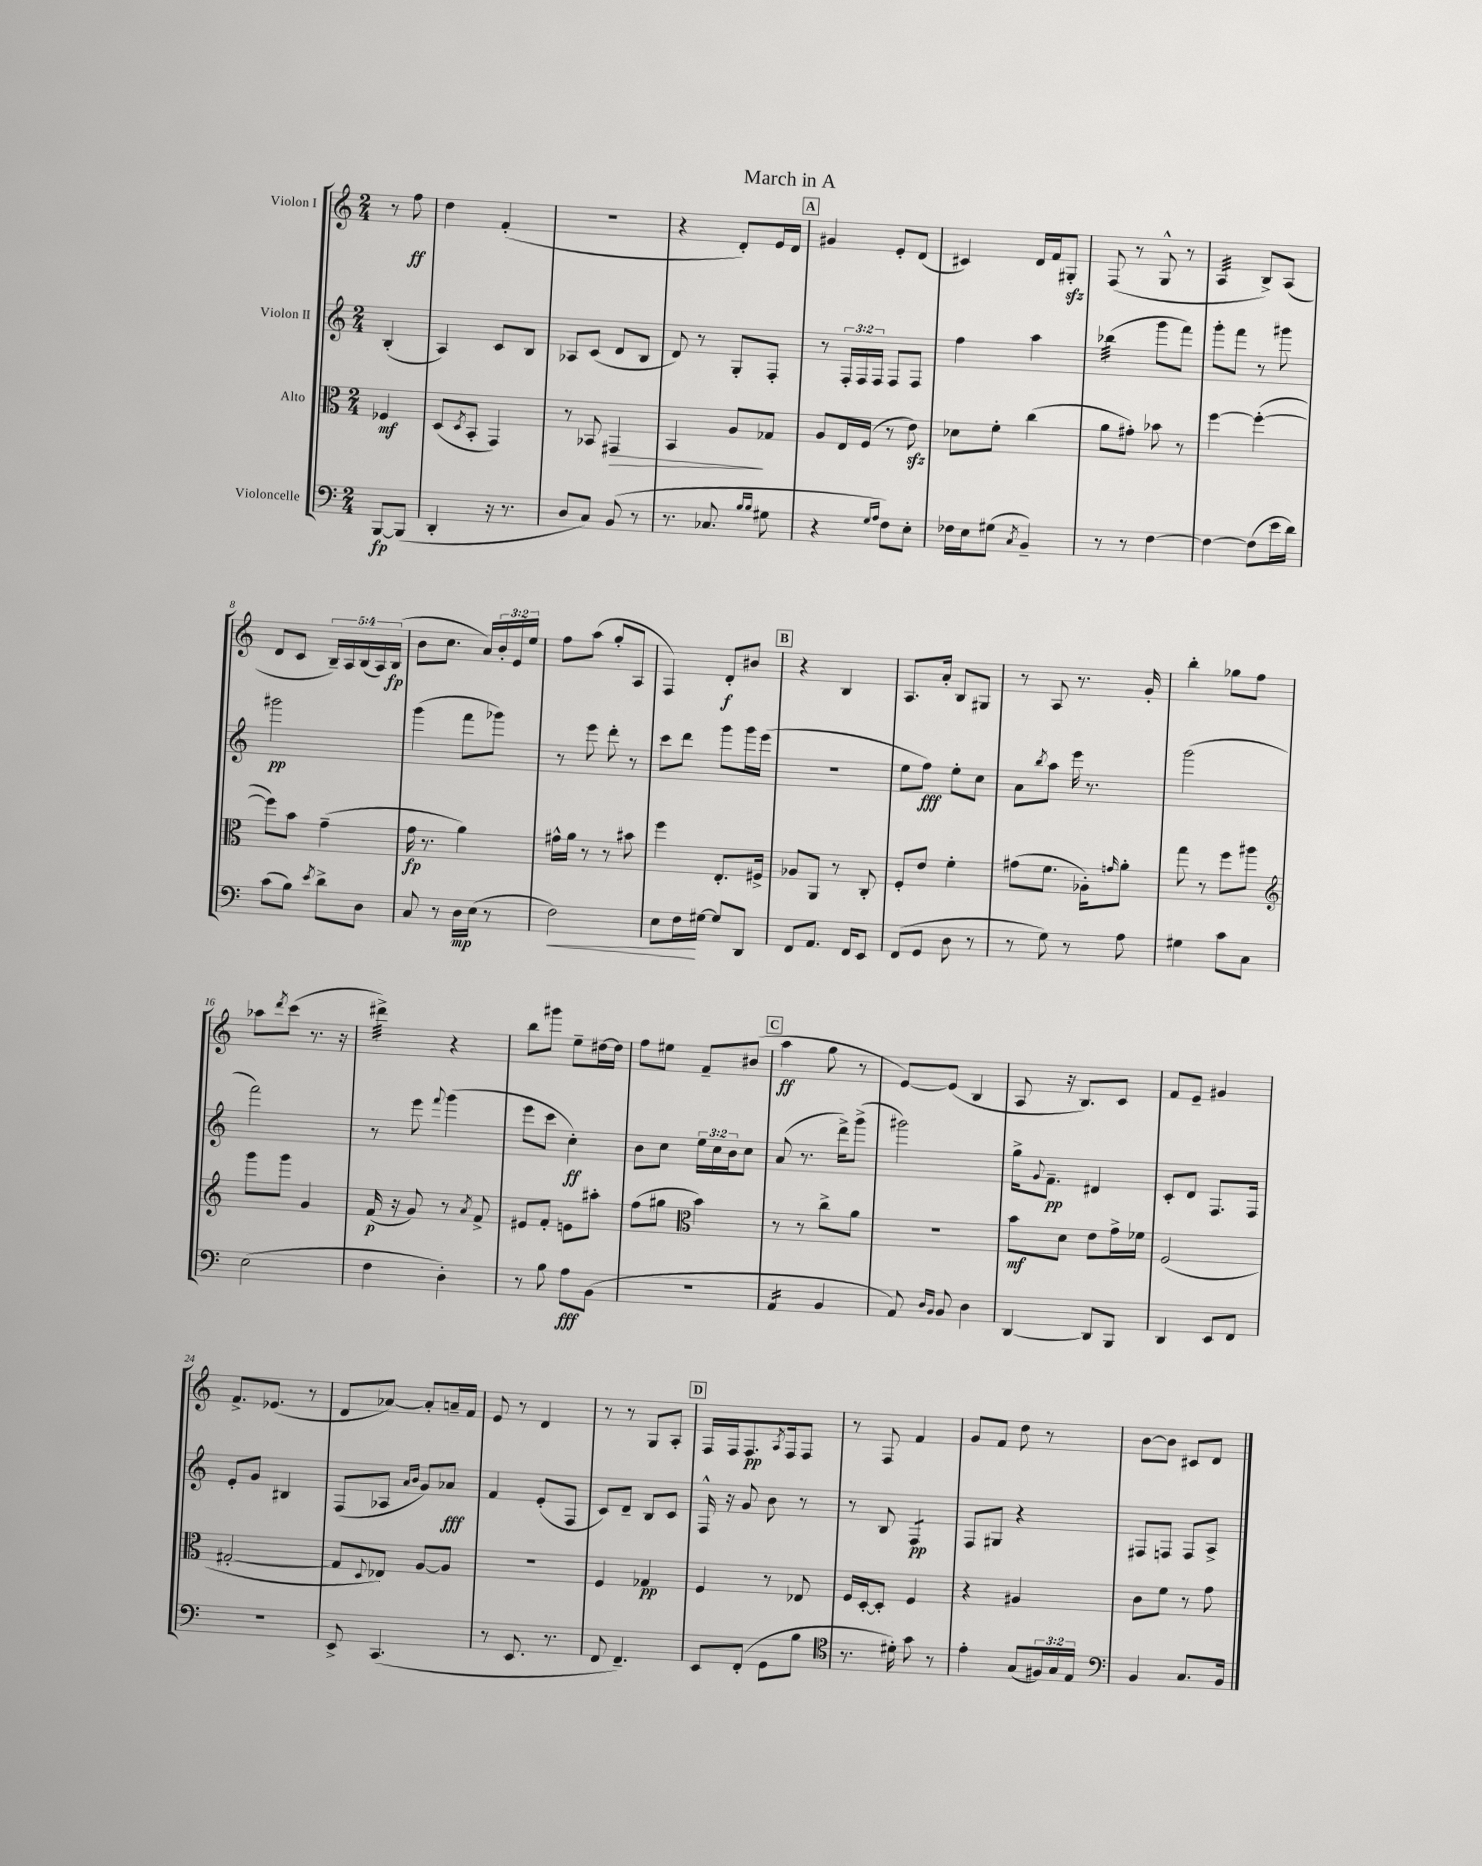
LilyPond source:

\header { title = "March in A" }
<<
\new StaffGroup <<
\new Staff = "s0" \with { instrumentName = "Violon I" } {
    \clef treble \key c \major \numericTimeSignature \time 2/4 \override Staff.TupletNumber.text = #tuplet-number::calc-fraction-text \partial 4
    r8 f''8\ff |
    d''4 f'4-.( |
    r2 |
    r4 d'8-.) e'16 d'16 |
    \mark \markup { \box "A" } gis'4 e'8-. d'8( |
    cis'4) d'16 f'16 gis8-.\sfz |
    f8( r8 g8-^ r8 |
    a4:32 b8->) a8( |
    d'8 c'8 \tuplet 5/4 { b16--) a16 b16( a16) b16\fp( } |
    b'8 c''8. a'16) \tuplet 3/2 { b'16-. e'16 e''16 } |
    f''8 a''8( g''8-. a8 |
    f4) d'8-.\f bis'8 |
    \mark \markup { \box "B" } r4 b4 |
    a8. a'16-. b8 gis8 |
    r8 a8 r8. g'16-. |
    b''4-. ges''8 f''8 |
    aes''8 \acciaccatura { d'''8 } c'''8( r8. r16 |
    dis'''4:32->) r4 |
    b''8 gis'''8 e''8-- dis''16~ dis''16 |
    f''8 eis''8 f'8-- bis'8( |
    \mark \markup { \box "C" } a''4\ff g''8 r8 |
    e'8~) e'8( b4 |
    a8 r16 b8.) c'8 |
    f'8 e'8-- gis'4 |
    f'8.-> ees'8.( r8 |
    d'8 aes'8~) aes'8-. a'16-- f'16 |
    e'8 r8 d'4 |
    r8 r8 g8 a8-. |
    \mark \markup { \box "D" } f16 f16 f8.\pp \acciaccatura { a8 } f16 f8 |
    r8 f8 f'4 |
    g'8 f'8 d''8 r8 |
    b'8~ b'8 cis'8 d'8 \bar "|." |
}
\new Staff = "s1" \with { instrumentName = "Violon II" } {
    \clef treble \key c \major \numericTimeSignature \time 2/4 \override Staff.TupletNumber.text = #tuplet-number::calc-fraction-text \partial 4
    b4-.( |
    a4) c'8 b8 |
    aes8 c'8( d'8 b8 |
    d'8) r8 g8-. f8-. |
    \mark \markup { \box "A" } r8 \tuplet 3/2 { f16-. f16 f16 } f8 f8 |
    f''4 a''4 |
    bes''4:32( g'''8 f'''8) |
    g'''8-. f'''8 r8 gis'''8 |
    gis'''2\pp |
    g'''4( f'''8 ges'''8) |
    r8 e'''8 d'''8-. r8 |
    c'''8 d'''8 g'''8 g'''16 e'''16( |
    \mark \markup { \box "B" } R2 |
    e''8 f''8\fff) e''8-. c''8 |
    a'8 \acciaccatura { b''8 } a''8 e'''16 r8. |
    g'''2( |
    f'''2) |
    r8 e'''8 \appoggiatura { f'''8 } g'''4( |
    e'''8 c'''8 c''4-.\ff) |
    b'8 c''8 \tuplet 3/2 { e''16 c''16 b'16 } c''8 |
    \mark \markup { \box "C" } a'8( r8. d'''16->) g'''8->( |
    gis'''2) |
    g''16-> \appoggiatura { g'8 } f'8.--\pp dis'4 |
    c'8-. d'8 f8. f16 |
    e'8-. g'8 bis4 |
    f8( aes8 \grace { a'16 b'16 } g'8) aes'8\fff |
    f'4 e'8-.( f8 |
    c'8) d'8-- b8 c'8 |
    \mark \markup { \box "D" } f16-^ r16 g'8 b'8 r8 |
    r8 b8 f4:8\pp |
    f8 gis8 r4 |
    fis8 f8 f8 a8-> \bar "|." |
}
\new Staff = "s2" \with { instrumentName = "Alto" } {
    \clef alto \key c \major \numericTimeSignature \time 2/4 \partial 4
    fes4\mf |
    d8( \acciaccatura { d8 } b,8-. g,4) |
    r8 bes,8 gis,4\> |
    b,4 a8\! ges8 |
    \mark \markup { \box "A" } a8 e16 f16( r8 e'8\sfz) |
    des'8 f'8-. c''4( |
    a'8 gis'8-.) bes'8 r8 |
    f''4~ f''4~-.( |
    f''8) b'8 g'4--( |
    g'16\fp r8. a'4) |
    gis'16-^ a'16 r8 r8 bis'8 |
    f''4 e8.-. fis16-> |
    \mark \markup { \box "B" } aes8 a,8 r8 c8-. |
    f8-. e'8 f'4-. |
    gis'8( f'8. aes16-.) \grace { g'16 } a'8-. |
    g''8 r8 f''8 ais''8 |
    \clef treble g'''8 g'''8 g'4 |
    f'16\p( r16 g'8) r8 \acciaccatura { a'8 } f'8-> |
    eis'8 f'8-. e'8 ais''8-. |
    f''8( gis''8 \clef alto b'4) |
    \mark \markup { \box "C" } r8 r8 c''8-> a'8 |
    r2 |
    b'8\mf d'8 e'8 g'16-> fes'16 |
    f2( |
    gis2~-. |
    gis8 \appoggiatura { d8 } ees8) a8~ a8 |
    r2 |
    f4 ges4\pp |
    \mark \markup { \box "D" } f4 r8 ees8 |
    f16 d16~-. d8-. f4 |
    r4 ais4 |
    c'8 f'8 r8 g'8 \bar "|." |
}
\new Staff = "s3" \with { instrumentName = "Violoncelle" } {
    \clef bass \key c \major \numericTimeSignature \time 2/4 \override Staff.TupletNumber.text = #tuplet-number::calc-fraction-text \partial 4
    b,,8~\fp b,,8( |
    d,4-. r16 r8. |
    d8 c8) b,8( r8 |
    r8. ces8. \grace { b16 b16 } gis8 |
    \mark \markup { \box "A" } r4 \grace { g16 a16 } f8) e8-. |
    fes16 e16 gis8( \acciaccatura { c8 } b,4--) |
    r8 r8 f4~ |
    f4~ f8( e'16 d'16) |
    c'8( b8) \acciaccatura { e'8 } d'8-> d8 |
    c8 r8 d16\mp e16( r8 |
    f2\<) |
    e8 f16\! gis16~ gis8 d,8 |
    \mark \markup { \box "B" } f,8 a,8. f,16 e,8 |
    f,8( g,8 d8 r8 |
    r8 g8) r8 a8 |
    gis4 c'8 c8 |
    e2( |
    f4 d4-.) |
    r8 b8 a8\fff b,8( |
    r2 |
    \mark \markup { \box "C" } a,4:16 b,4 |
    a,8) \grace { d16 b,16 } b,8 d4 |
    d,4~ d,8 b,,8 |
    d,4 e,8 f,8 |
    r2 |
    e,8-> c,4.( |
    r8 e,8. r8. |
    f,8 f,4.--) |
    \mark \markup { \box "D" } e,8 f,8-.( g,8 b8 |
    \clef tenor r8. dis'16-.) g'8 r8 |
    e'4-. g8( \tuplet 3/2 { fis16) g16 e16 } |
    \clef bass b,4 c8. b,16 \bar "|." |
}
>>
>>
